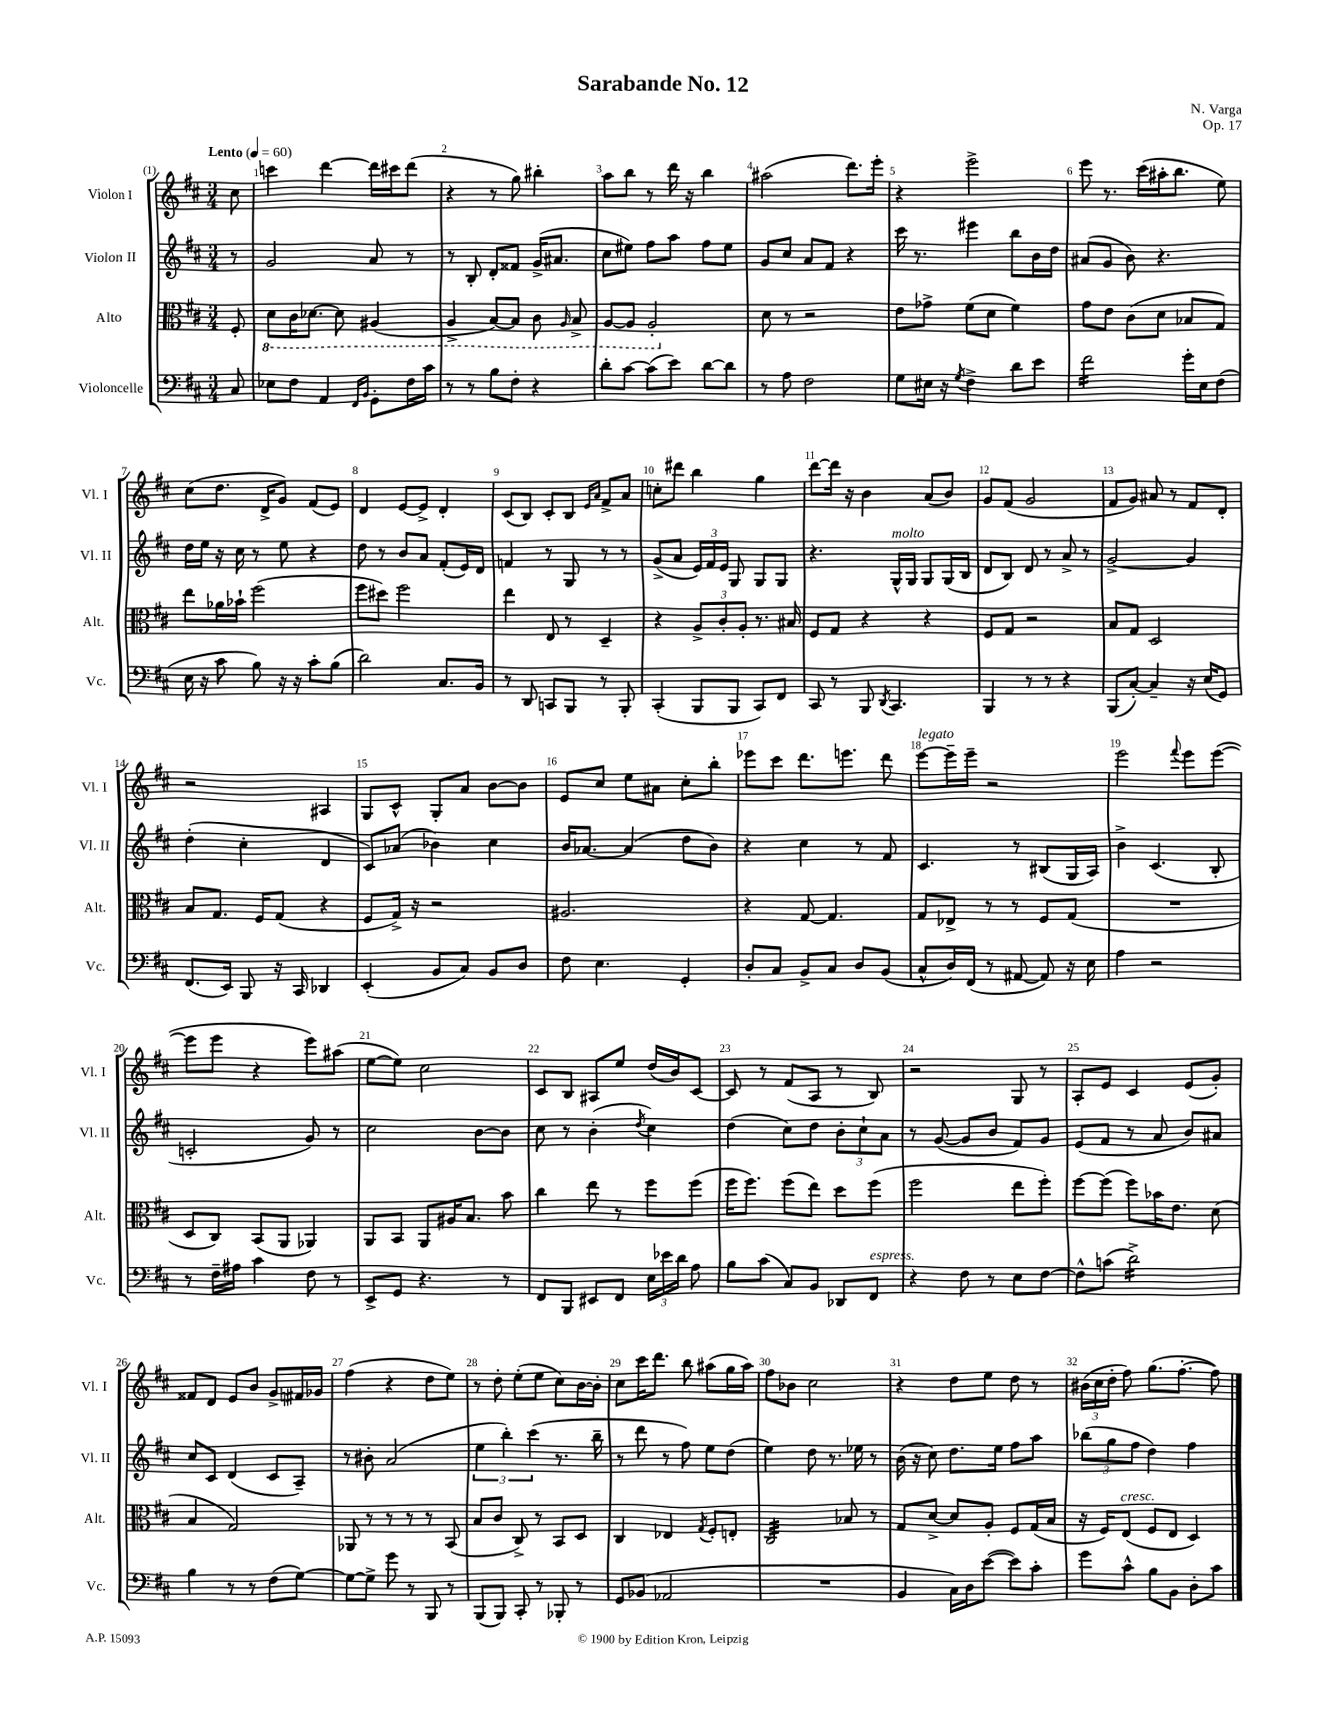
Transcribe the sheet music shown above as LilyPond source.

\header { title = "Sarabande No. 12" composer = "N. Varga" opus = "Op. 17" }
<<
\new StaffGroup <<
\new Staff = "s0" \with { instrumentName = "Violon I" shortInstrumentName = "Vl. I" } {
    \clef treble \key d \major \numericTimeSignature \time 3/4 \partial 8 \tempo "Lento" 4 = 60
    \autoBeamOff cis''8 |
    c'''4 d'''4~ d'''16[ cis'''16 d'''8]( |
    r4 r8 g''8) bis''4-. |
    a''8[ b''8] r8 d'''16 r16 b''4 |
    ais''2( d'''8.[) e'''16]-. |
    r4 e'''2-> |
    e'''8 r8. cis'''16[( ais''16-. b''8.] e''8) |
    cis''8[( d''8.] d'16[-> g'8]) fis'8[( e'8]) |
    d'4 e'8[~ e'8]-> d'4-. |
    cis'8[( b8]) cis'8[-. b8] \grace { e'16[ a'16] } fis'8[-> a'8] |
    c''8[-. dis'''8] b''4 g''4 |
    d'''8[~ d'''16] r16 b'4 a'8[( b'8]) |
    g'8[ fis'8]( g'2 |
    fis'8[ g'8]) ais'8 r8 fis'8[ d'8]-. |
    r2 ais4 |
    g8[ cis'8]-^ g8[-. a'8] b'8[~ b'8] |
    e'8[ cis''8] e''8[ ais'8] cis''8[-. b''8]-. |
    ees'''8[ cis'''8] d'''8.[ e'''8.] d'''8 |
    e'''8[~^\markup { \italic "legato" } e'''16-- e'''16]-- r2 |
    e'''2 \appoggiatura { fis'''8 } e'''8[ e'''8]~( |
    e'''8[ e'''8] r4 e'''8[) ais''8]( |
    e''8[~ e''8]) cis''2 |
    cis'8[ b8] ais8[ e''8] d''16[( b'16) cis'8]~ |
    cis'8 r8 fis'8[( a8] r8 b8) |
    r2 g8 r8 |
    a8[-. e'8] cis'4 e'8[( g'8]-.) |
    fisis'8[ d'8] e'8[ b'8] g'8[-> fis'16 ges'16] |
    fis''4( r4 d''8[ e''8]) |
    r8 d''8-. e''8[-.( e''8] cis''8[) b'16~ b'16]-. |
    cis''8[ cis'''16 d'''8.] b''8 ais''8[( g''16 ais''16]) |
    fis''8[ bes'8] cis''2 |
    r4 d''8[ e''8] d''8 r8 |
    \tuplet 3/2 { bis'16[( cis''16 d''16]-. } fis''8) g''8.[( fis''8.]~-. fis''8) \bar "|." |
}
\new Staff = "s1" \with { instrumentName = "Violon II" shortInstrumentName = "Vl. II" } {
    \clef treble \key d \major \numericTimeSignature \time 3/4 \partial 8
    \autoBeamOff r8 |
    g'2 a'8 r8 |
    r8 b8-. d'8[-. fisis'8] g'16[->( ais'8.] |
    cis''8[ eis''8]) fis''8[ a''8] fis''8[ eis''8] |
    g'8[ cis''8] a'8[ fis'8] r4 |
    cis'''16 r8. eis'''4 b''8[ b'16 d''16] |
    ais'8[( g'8] b'8) r4. |
    d''16[ e''16] r16 cis''16 r8 e''8 r4 |
    d''8 r8 b'8[ a'8] fis'8[-.( e'16) d'16] |
    f'4 r8 g8 r8 r8 |
    g'8[->( a'8] \tuplet 3/2 { e'16[) fis'16 e'16] } g8 g8[ g8] |
    r4. g16[-^^\markup { \italic "molto" } g16] g8[ g16( b16] |
    d'8[ b8]) d'8 r8 a'8-> r8 |
    g'2~-> g'4 |
    d''4-.( cis''4-. d'4 |
    cis'8[) aes'8]( bes'4) cis''4 |
    b'16[ aes'8.]~ aes'4( d''8[ b'8]) |
    r4 cis''4 r8 fis'8 |
    cis'4. r8 bis8[( g16 a16]) |
    b'4-> cis'4.( b8-. |
    c'2-. g'8) r8 |
    cis''2 b'8[~ b'8] |
    cis''8 r8 b'4-.( \acciaccatura { d''8 } cis''4) |
    d''4( cis''8[) d''8] \tuplet 3/2 { b'8[-. cis''8-! a'8] } |
    r8 g'8~( g'8[ b'8] fis'8[) g'8] |
    e'8[( fis'8] r8 a'8 b'8[) ais'8] |
    cis''8[ cis'8] d'4( cis'8[ a8]--) |
    r8 bis'8-. a'2( |
    \tuplet 3/2 { e''4 b''4-.) cis'''4( } r8. b''16-- |
    r8 d'''8 r8 fis''8) e''8[ d''8]( |
    e''4) d''8 r8. ees''16 r8 |
    b'16( r16 cis''8) d''8.[ e''16] fis''8[ a''8] |
    \tuplet 3/2 { bes''8[( g''8 fis''8] } d''4) fis''4 \bar "|." |
}
\new Staff = "s2" \with { instrumentName = "Alto" shortInstrumentName = "Alt." } {
    \clef alto \key d \major \numericTimeSignature \time 3/4 \partial 8
    \autoBeamOff fis8-. |
    \ottava #-1 d8[ cis16 des8.]~ des8 ais,4( |
    a,4-> b,8[~) b,8] cis8 \grace { a,16 } b,8-> |
    a,8[~ a,8] a,2-. \ottava #0 |
    d'8 r8 r2 |
    e'8[ ges'8]-> fis'8[( d'8] fis'4) |
    g'8[ e'8] cis'8[( d'8] bes8[ g8]) |
    e''8[ aes'16 bes'16]-! fis''2( |
    fis''8[ dis''8]) fis''2 |
    e''4 e8 r8 d4-- |
    r4 \tuplet 3/2 { a8[-> cis'8-. a8]-. } r8. bis16 |
    fis8[ g8] r4 r4 |
    fis8[ g8] r2 |
    b8[ g8] d2 |
    b8[ g8.] fis16[ g8]( r4 |
    fis8[ g16]->) r16 r2 |
    ais2. |
    r4 g8~ g4. |
    g8[ ees8]-> r8 r8 fis8[ g8]( |
    R2. |
    d8[ cis8]) b,8[( a,8] aes,4) |
    a,8[ b,8] a,8[ ais16 b8.] b'8 |
    cis''4 e''8 r8 fis''8[ fis''8]( |
    fis''16[ fis''8.]) fis''8[( e''8]) d''8[ fis''8]( |
    fis''2 e''8[ fis''8]-.) |
    fis''8[~ fis''8]( fis''8[) bes'16 e'8.] d'8( |
    b4 g2) |
    aes,8 r8 r8 r8 r8 b,8( |
    b8[ cis'8] cis8->) r8 b,8[ d8] |
    cis4 ees4 \acciaccatura { g8 } fis8[-. e8]-. |
    cis2:32 bes8 r8 |
    g8[ d'8]~-> d'8[ a8]-. fis8[ g16( b16] |
    r16 fis16[) e8]^\markup { \italic "cresc." }( fis8[ e8] d4) \bar "|." |
}
\new Staff = "s3" \with { instrumentName = "Violoncelle" shortInstrumentName = "Vc." } {
    \clef bass \key d \major \numericTimeSignature \time 3/4 \partial 8
    \autoBeamOff cis8 |
    ees8[ fis8] a,4 \grace { fis,16[ b,16] } g,8[-. fis16 cis'16] |
    r8 r8 b8[ fis8]-. r4 |
    d'8[-. cis'8]~ cis'8[( e'8]) d'8[~ d'8] |
    r8 a8 fis2 |
    g8[ eis16] r16 \acciaccatura { g8 } fis4-> d'8[ e'8] |
    fis'2:16 g'16[-. e16 fis8]( |
    e16 r16 cis'8 b8) r16 r16 cis'8[-. b8]( |
    d'2) cis8.[ b,16] |
    r8 d,8 c,8[ b,,8] r8 b,,8-. |
    cis,4-.( b,,8[ b,,8] cis,8[) fis,8] |
    cis,8 r8 b,,8 \acciaccatura { d,8 } cis,4. |
    b,,4 r8 r8 r4 |
    b,,8[( cis8]~-.) cis4-- r16 e16[( g,8]) |
    fis,8.[( e,16]) b,,8 r16 cis,16 des,4 |
    e,4-.( b,8[ cis8]) b,8[ d8] |
    fis8 e4. g,4-. |
    d8[-. cis8] b,8[-> cis8] d8[ b,8]( |
    cis8[-^ d16) fis,16]( r8 ais,8~ ais,8) r16 e16 |
    a4 r2 |
    r8 fis16[-- ais16] cis'4 fis8 r8 |
    e,8[-> g,8] r4. r8 |
    fis,8[ b,,8] eis,8[ fis,8] \tuplet 3/2 { e16[ ees'16 d'16] } a8 |
    b8[ cis'8]( cis8[) b,8] des,8[ fis,8]^\markup { \italic "espress." } |
    r4 fis8 r8 e8[ fis8]~ |
    fis8[-^ c'8]( d'2:16->) |
    b4 r8 r8 fis8[( g8]~) |
    g8[~ g8]-> g'8 r8 b,,8 r8 |
    b,,8[( b,,8]) cis,8-. r8 bes,,8-. r8 |
    g,8[ bes,8]( aes,2 |
    R2. |
    b,4 cis16[) d16 e'8]~( e'8[) cis'8]-. |
    g'8[ cis'8]-^ b8[ b,8] d8[-. cis'8] \bar "|." |
}
>>
>>
\layout { \context { \Score \override BarNumber.break-visibility = ##(#f #t #t) barNumberVisibility = #all-bar-numbers-visible } }
